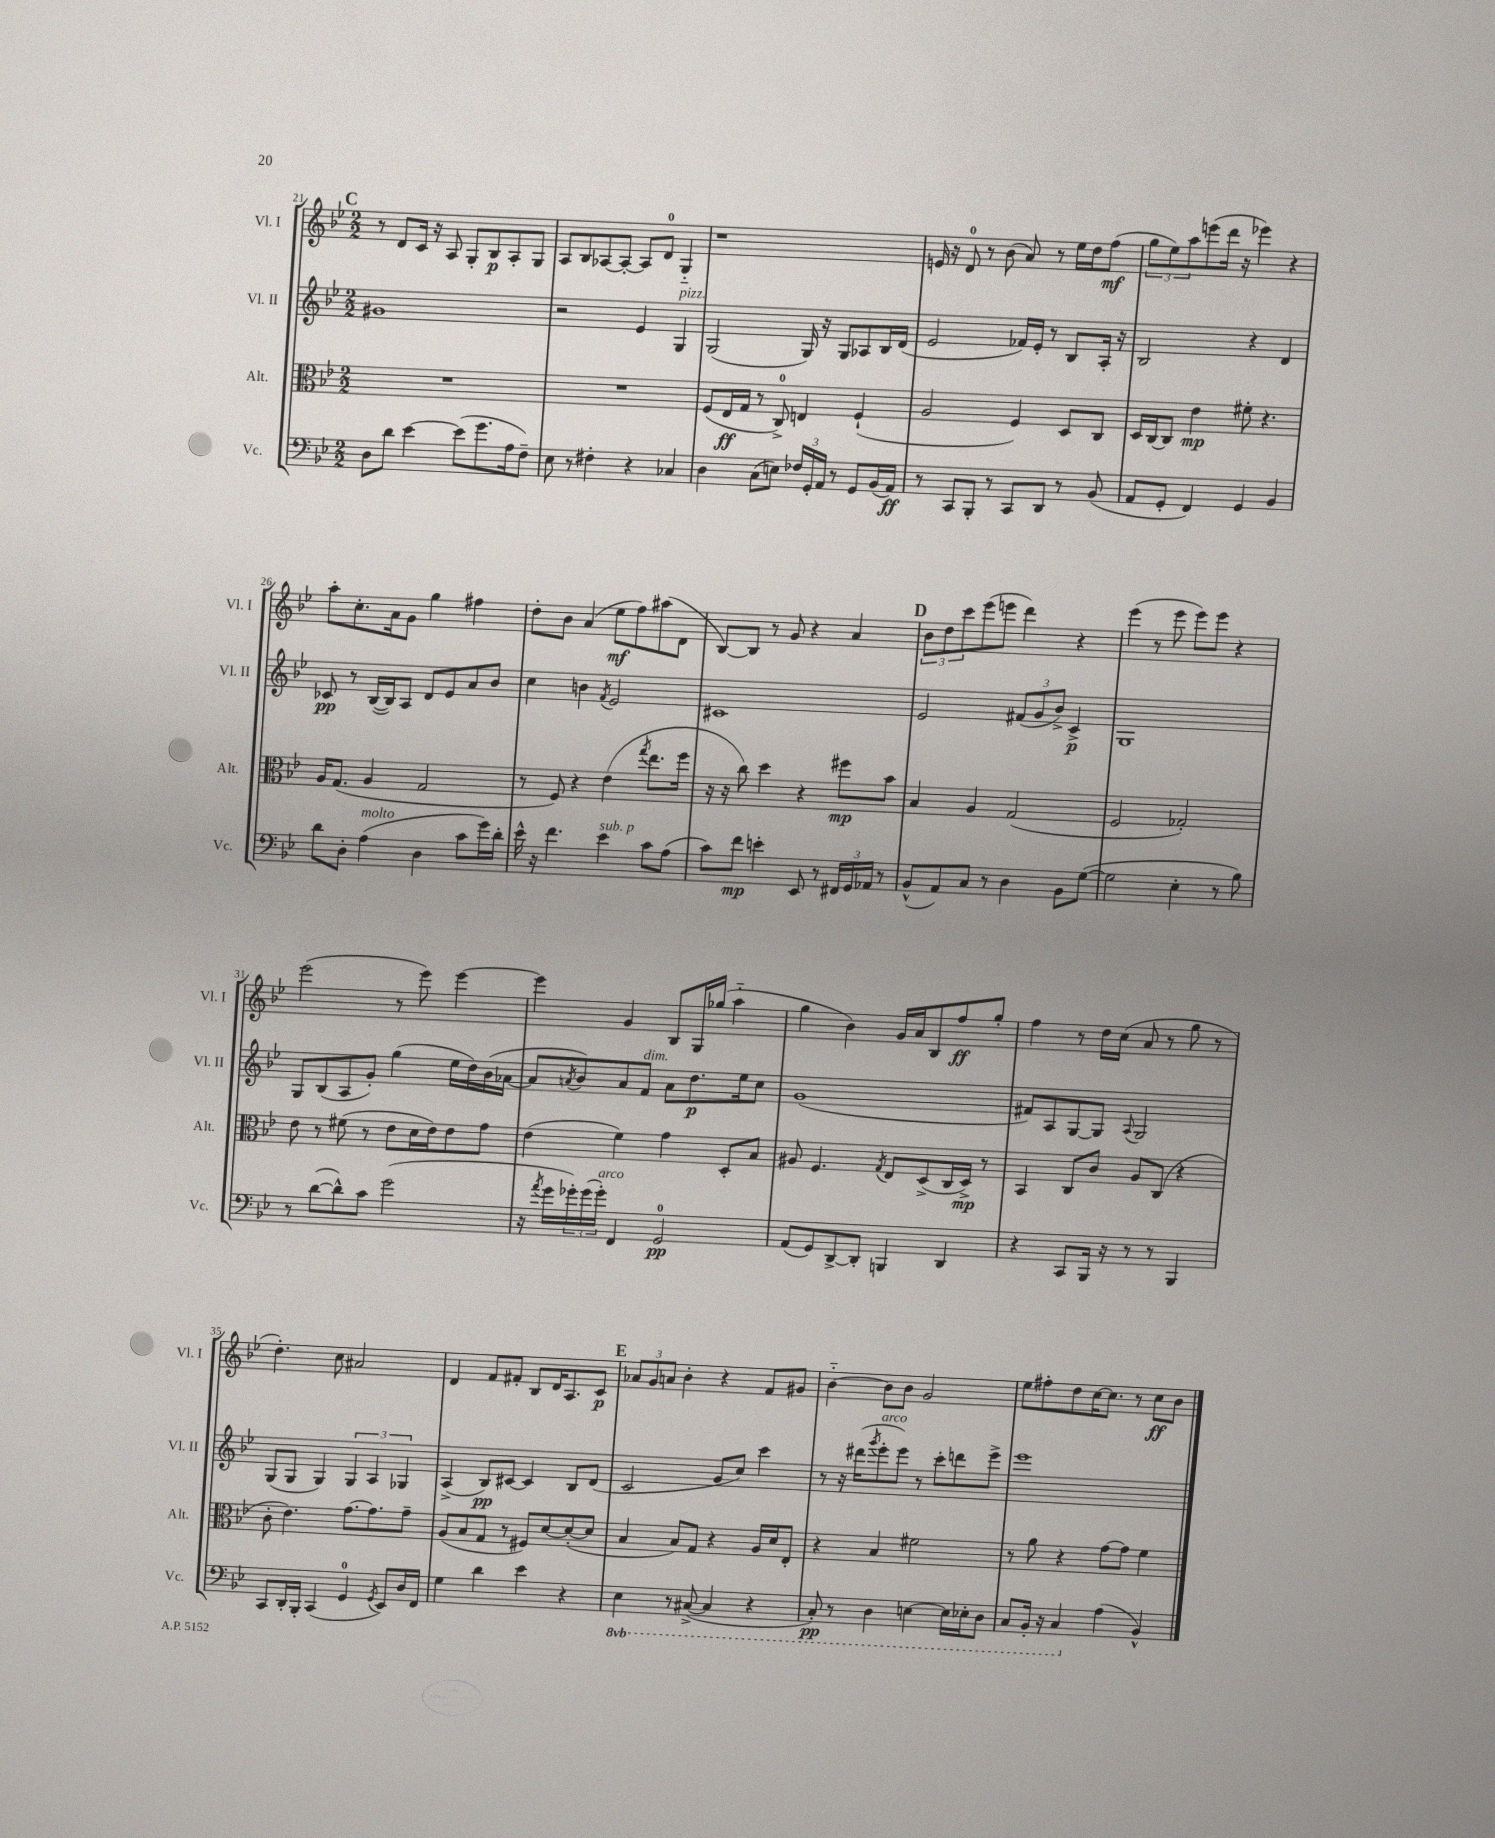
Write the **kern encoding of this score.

**kern	**kern	**kern	**kern
*staff4	*staff3	*staff2	*staff1
*clefF4	*clefC3	*clefG2	*clefG2
*k[b-e-]	*k[b-e-]	*k[b-e-]	*k[b-e-]
*M2/2	*M2/2	*M2/2	*M2/2
8D	1r	1g#	8r
8d	.	.	8d
[4e-	.	.	16c
.	.	.	16r
.	.	.	8A
(8e-]	.	.	8G'
8.g	.	.	8B-
.	.	.	8A'
16A	.	.	.
8F~)	.	.	8G
=	=	=	=
8E-	1r	2r	8A
8r	.	.	8B-
4F#'	.	.	[8A-
.	.	.	8A-'_
4r	.	4e-	8A-]
.	.	.	8d
4C-	.	4G	4G'~
=	=	=	=
4D	(8F	(2G	1r
.	16E-	.	.
.	16G	.	.
(8C	8r	.	.
8E)	8C^)	.	.
24F-	4E	16G)	.
24GG'	.	.	.
.	.	16r	.
24AA	.	.	.
8r	.	8G	.
8GG	(4F`	8A-	.
(16BB-	.	16B-	.
16AA)	.	(16d	.
=	=	=	=
8r	2A	2e-	16e
.	.	.	16r
8CC	.	.	8d
8BBB-'	.	.	8r
8r	.	.	(8b-
8CC	4F)	16f-)	8a)
.	.	16e-'	.
8DD	.	8r	8r
8r	8D	8B-	16ee-
.	.	.	16dd
(8BB-	8C	16A'	(8ff
.	.	16r	.
=	=	=	=
8AA	16D	2B-	12gg
.	[16C	.	.
.	.	.	12ee-)
8GG'	8C]	.	.
.	.	.	12aa
4FF)	4e-	.	(8eee
.	.	.	16ddd
.	.	.	16r
4GG	8f#'	4r	4eee-)
.	4.r	.	.
4BB-	.	4d	4r
=	=	=	=
8d	16A	8c-	8aa'
.	(8.G	.	.
8D'	.	8r	8.cc'
(4A	4A	([16B-	.
.	.	16B-])	16a
.	.	8A	8g
4D	2G	8d	4gg
.	.	8e-	.
8c	.	8a	4ff#
16g)	.	8b-	.
16d'	.	.	.
=	=	=	=
16e-^^	8r	4cc	8dd'
16r	.	.	.
4.f	8F)	.	8b-
.	4r	4b	(4a
.	.	8qf	.
4e-	(4e-	2e-	8ee-
.	.	.	8ff)
.	8qgg	.	.
8c	8.ee-	.	(8aa#
(8A	.	.	8d
.	16ff	.	.
=	=	=	=
8c)	16r	1c#	[8B-)
.	16r	.	.
8f	8cc)	.	8B-]
4e'	4dd	.	8r
.	.	.	8g
8EE-	4r	.	4r
8r	.	.	.
24FF#	8ff#	.	4a
24GG	.	.	.
24AA-	.	.	.
8r	8b-	.	.
=	=	=	=
(8BB-^^	4B-	2e-	12b-
.	.	.	12dd
8AA)	.	.	.
.	.	.	12ccc
8C	4A	.	(8eee-
8r	.	.	8eee
4D	(2G	(12f#	4ddd)
.	.	12g	.
.	.	12b-^)	.
8BB-	.	4c^	4r
([8G	.	.	.
=	=	=	=
2G]	2F	1G	(4eee-
.	.	.	8r
.	.	.	8eee-
4E-'	2G-')	.	8eee-)
.	.	.	8eee-
8r	.	.	4r
8B-)	.	.	.
=	=	=	=
8r	8e-	8G	(2eee-
([8d	8r	(8B-	.
8d^^])	(8f#	8A	.
8c	8r	8g')	.
(2g	8e-	(4gg	8r
.	16d	.	8eee-)
.	16e-)	.	.
.	8e-	16ee-	[4eee-
.	.	16dd)	.
.	8g	(16b-	.
.	.	[16a-	.
=	=	=	=
16r	(4e-	8a-]	4eee-]
8qa	.	.	.
16g	.	.	.
.	.	8qa	.
24g-')	.	8b-)	.
(24g-	.	.	.
24g-')	.	.	.
4FF	4f)	8a	4g
.	.	8f	.
2GG	4g	8a	8B-
.	.	8.dd	16G
.	.	.	(16gg-
.	8D'	.	4aa'~
.	.	16ee-	.
.	8B-	8cc	.
=	=	=	=
(8AA	8A#	(1g	4gg
8GG)	4.F	.	.
[8DD^	.	.	4b-)
8DD']	.	.	.
.	8qG	.	.
4BBB	8E-	.	16g
.	.	.	16a
.	(8D^	.	8B-
4DD	16C	.	8ff
.	16D^)	.	.
.	8r	.	8gg'
=	=	=	=
4r	4BB-	8f#)	4ff
.	.	8A	.
8CC	8C	[8G	8r
16BBB-	8c	8G]	16dd
16r	.	.	(16cc
.	.	8qqA	.
8r	8A	2G	8a
8r	(8C	.	8r
4BBB-	4r	.	8gg
.	.	.	8r
=	=	=	=
8CC	8c'	(8G	4.dd')
16DD'	4.e-)	8G	.
16BBB-'	.	.	.
(4CC	.	4G)	.
.	.	.	8cc
4GG	[8.g	6G	2a#
.	.	6A	.
.	8.g]	.	.
8qGG	.	.	.
8EE-)	.	.	.
.	.	6G-	.
16D	8g~	.	.
16FF	.	.	.
=	=	=	=
4G	(8A	(4A^	4d
.	8B-	.	.
4d	8G	8B-)	8f
.	8r	[8c#	8f#'
4e-	8F#)	4c#]	8B-
.	[8d	.	16d
.	.	.	8.A
4r	(8d'_	8B-	.
.	8d]	(8d	8c
=	=	=	=
4EE-	4B-	2c	12a-
.	.	.	12g
.	.	.	12a
8r	8B-)	.	4b-'
([8CC#^	8G	.	.
4CC#]	4r	8g	4r
.	.	8cc)	.
4r	16A	4ccc	8f
.	16d	.	.
.	8E-'	.	8g#
=	=	=	=
8CC')	4r	8r	[4b-'~
8r	.	16r	.
.	.	(16ddd#	.
.	.	8qggg	.
4DD	4B-	8eee-'	8b-]
.	.	8eee-)	8b-
[4EE	2f#	8r	2g
.	.	8ccc'	.
16EE]	.	8ddd	.
16EE-'	.	.	.
8DD	.	8eee-^	.
=	=	=	=
8CC	8r	1eee-	8ee-
16BBB-'	8a	.	8ff#'
16r	.	.	.
4CC	4r	.	8dd
.	.	.	[16cc
.	.	.	8.cc]
(4A	[8g	.	.
.	8g]	.	8r
4BB-^^)	4f	.	8cc
.	.	.	8b-
==	==	==	==
*-	*-	*-	*-
